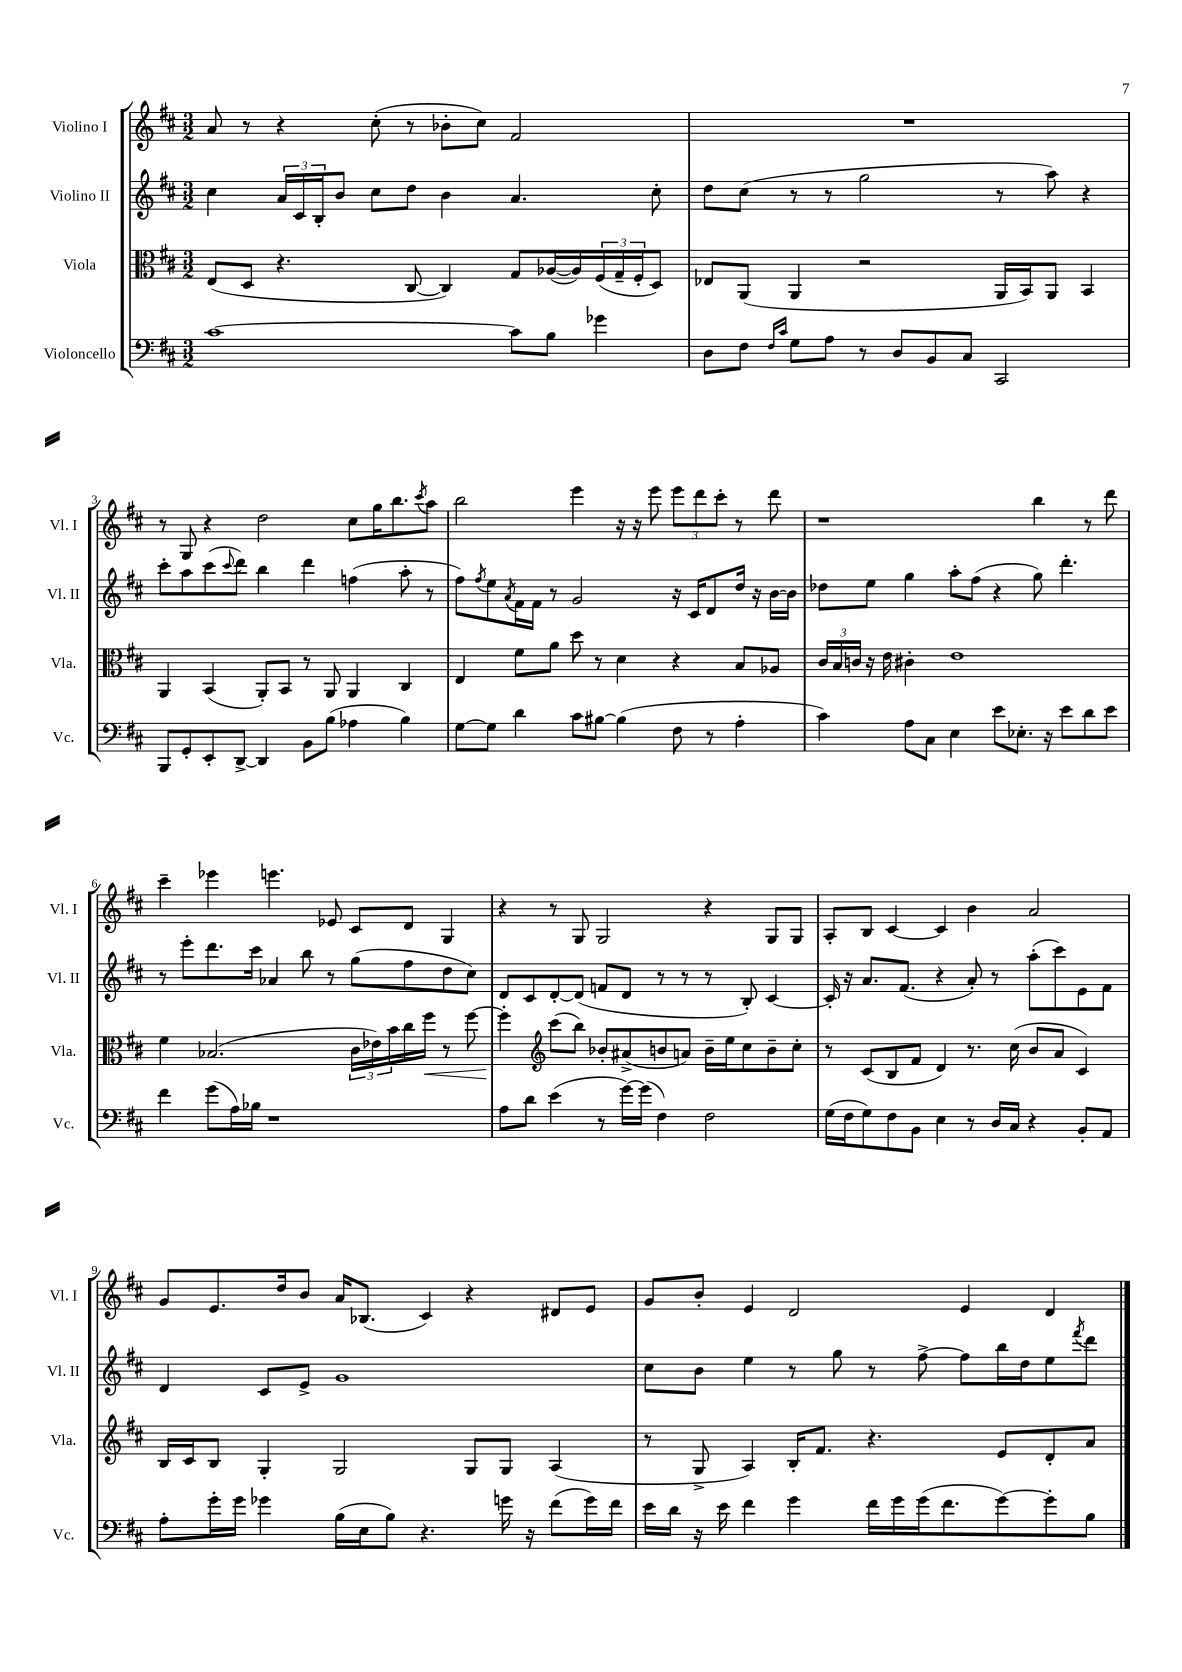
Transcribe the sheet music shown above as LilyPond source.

<<
\new StaffGroup <<
\new Staff = "s0" \with { instrumentName = "Violino I" shortInstrumentName = "Vl. I" } {
    \clef treble \key d \major \numericTimeSignature \time 3/2
    a'8 r8 r4 cis''8-.( r8 bes'8-. cis''8) fis'2 |
    R1. |
    r8 g8 r4 d''2 cis''8 g''16 b''8. \acciaccatura { cis'''8 } a''8 |
    b''2 e'''4 r16 r16 e'''8 \tuplet 3/2 { e'''8 d'''8 cis'''8-. } r8 d'''8 |
    r1 b''4 r8 d'''8 |
    cis'''4-- ees'''4 e'''4. ees'8 cis'8 d'8 g4 |
    r4 r8 g8 g2 r4 g8 g8 |
    a8-. b8 cis'4~ cis'4 b'4 a'2 |
    g'8 e'8. d''16 b'8 a'16 bes8.( cis'4) r4 dis'8 e'8 |
    g'8 b'8-. e'4 d'2 e'4 d'4 \bar "|." |
}
\new Staff = "s1" \with { instrumentName = "Violino II" shortInstrumentName = "Vl. II" } {
    \clef treble \key d \major \numericTimeSignature \time 3/2
    cis''4 \tuplet 3/2 { a'16 cis'16 b16-. } b'8 cis''8 d''8 b'4 a'4. cis''8-. |
    d''8 cis''8( r8 r8 g''2 r8 a''8) r4 |
    cis'''8-. a''8 cis'''8( \appoggiatura { cis'''8 } d'''8) b''4 d'''4 f''4( a''8-. r8 |
    fis''8) \acciaccatura { fis''8 } e''8 \acciaccatura { a'8 } fis'16 fis'16 r8 g'2 r16 cis'16 d'8 d''16 r16 b'16~ b'16 |
    des''8 e''8 g''4 a''8-. fis''8( r4 g''8) d'''4.-. |
    r8 e'''8-. d'''8. cis'''16 aes'4 b''8 r8 g''8( fis''8 d''8 cis''8) |
    d'8 cis'8 d'8~-. d'8( f'8 d'8 r8 r8 r8 b8-.) cis'4~ |
    cis'16-. r16 a'8. fis'8.( r4 a'8-.) r8 a''8-.( cis'''8) e'8 fis'8 |
    d'4 cis'8 e'8-> g'1 |
    cis''8 b'8 e''4 r8 g''8 r8 fis''8~-> fis''8 b''16 d''16 e''8 \acciaccatura { fis'''8 } d'''8 \bar "|." |
}
\new Staff = "s2" \with { instrumentName = "Viola" shortInstrumentName = "Vla." } {
    \clef alto \key d \major \numericTimeSignature \time 3/2
    e8( d8 r4. cis8~ cis4) g8 aes16~( aes16) \tuplet 3/2 { fis16( g16-- fis16-. } d8) |
    ees8 a,8( a,4 r2 a,16 b,16) a,8 b,4 |
    a,4 b,4( a,8-.) b,8 r8 a,8 a,4 cis4 |
    e4 fis'8 a'8 d''8 r8 d'4 r4 b8 aes8 |
    \tuplet 3/2 { cis'16 b16 c'16 } r16 e'16 cis'4-. e'1 |
    fis'4 bes2.( \tuplet 3/2 { cis'16 ees'16) b'16 } cis''16 fis''16\< r8 fis''8~ |
    fis''4-.\! \clef treble cis'''8( b''8) bes'8-. ais'8->( b'8 a'8) b'16-- e''16 cis''8 b'8-- cis''8-. |
    r8 cis'8( b8 fis'8 d'4) r8. cis''16( b'8 a'8 cis'4) |
    b16 cis'16 b8 g4-. g2 g8 g8 a4( |
    r8 g8-> a4) b16-. fis'8. r4. e'8 d'8-. a'8 \bar "|." |
}
\new Staff = "s3" \with { instrumentName = "Violoncello" shortInstrumentName = "Vc." } {
    \clef bass \key d \major \numericTimeSignature \time 3/2
    cis'1~ cis'8 b8 ges'4 |
    d8 fis8 \grace { fis16 cis'16 } g8 a8 r8 d8 b,8 cis8 cis,2 |
    b,,8 g,8-. e,8-. d,8~-> d,4 b,8 b8( aes4 b4) |
    g8~ g8 d'4 cis'8 bis8~ bis4( fis8 r8 a4-. |
    cis'4) a8 cis8 e4 e'8 ees8.-. r16 e'8 d'8 e'8 |
    fis'4 g'8( a16) bes16 r1 |
    a8 d'8 e'4( r8 g'16~) g'16( fis4) fis2 |
    g16( fis16 g8) fis8 b,8 e4 r8 d16 cis16 r4 b,8-. a,8 |
    a8-. g'16-. g'16 ges'4 b16( e16 b8) r4. g'16 r16 fis'8( g'16) fis'16 |
    e'16 d'16 r16 e'16 fis'4 g'4 fis'16 g'16 g'16( fis'8. g'8~) g'8-. b8 \bar "|." |
}
>>
>>
